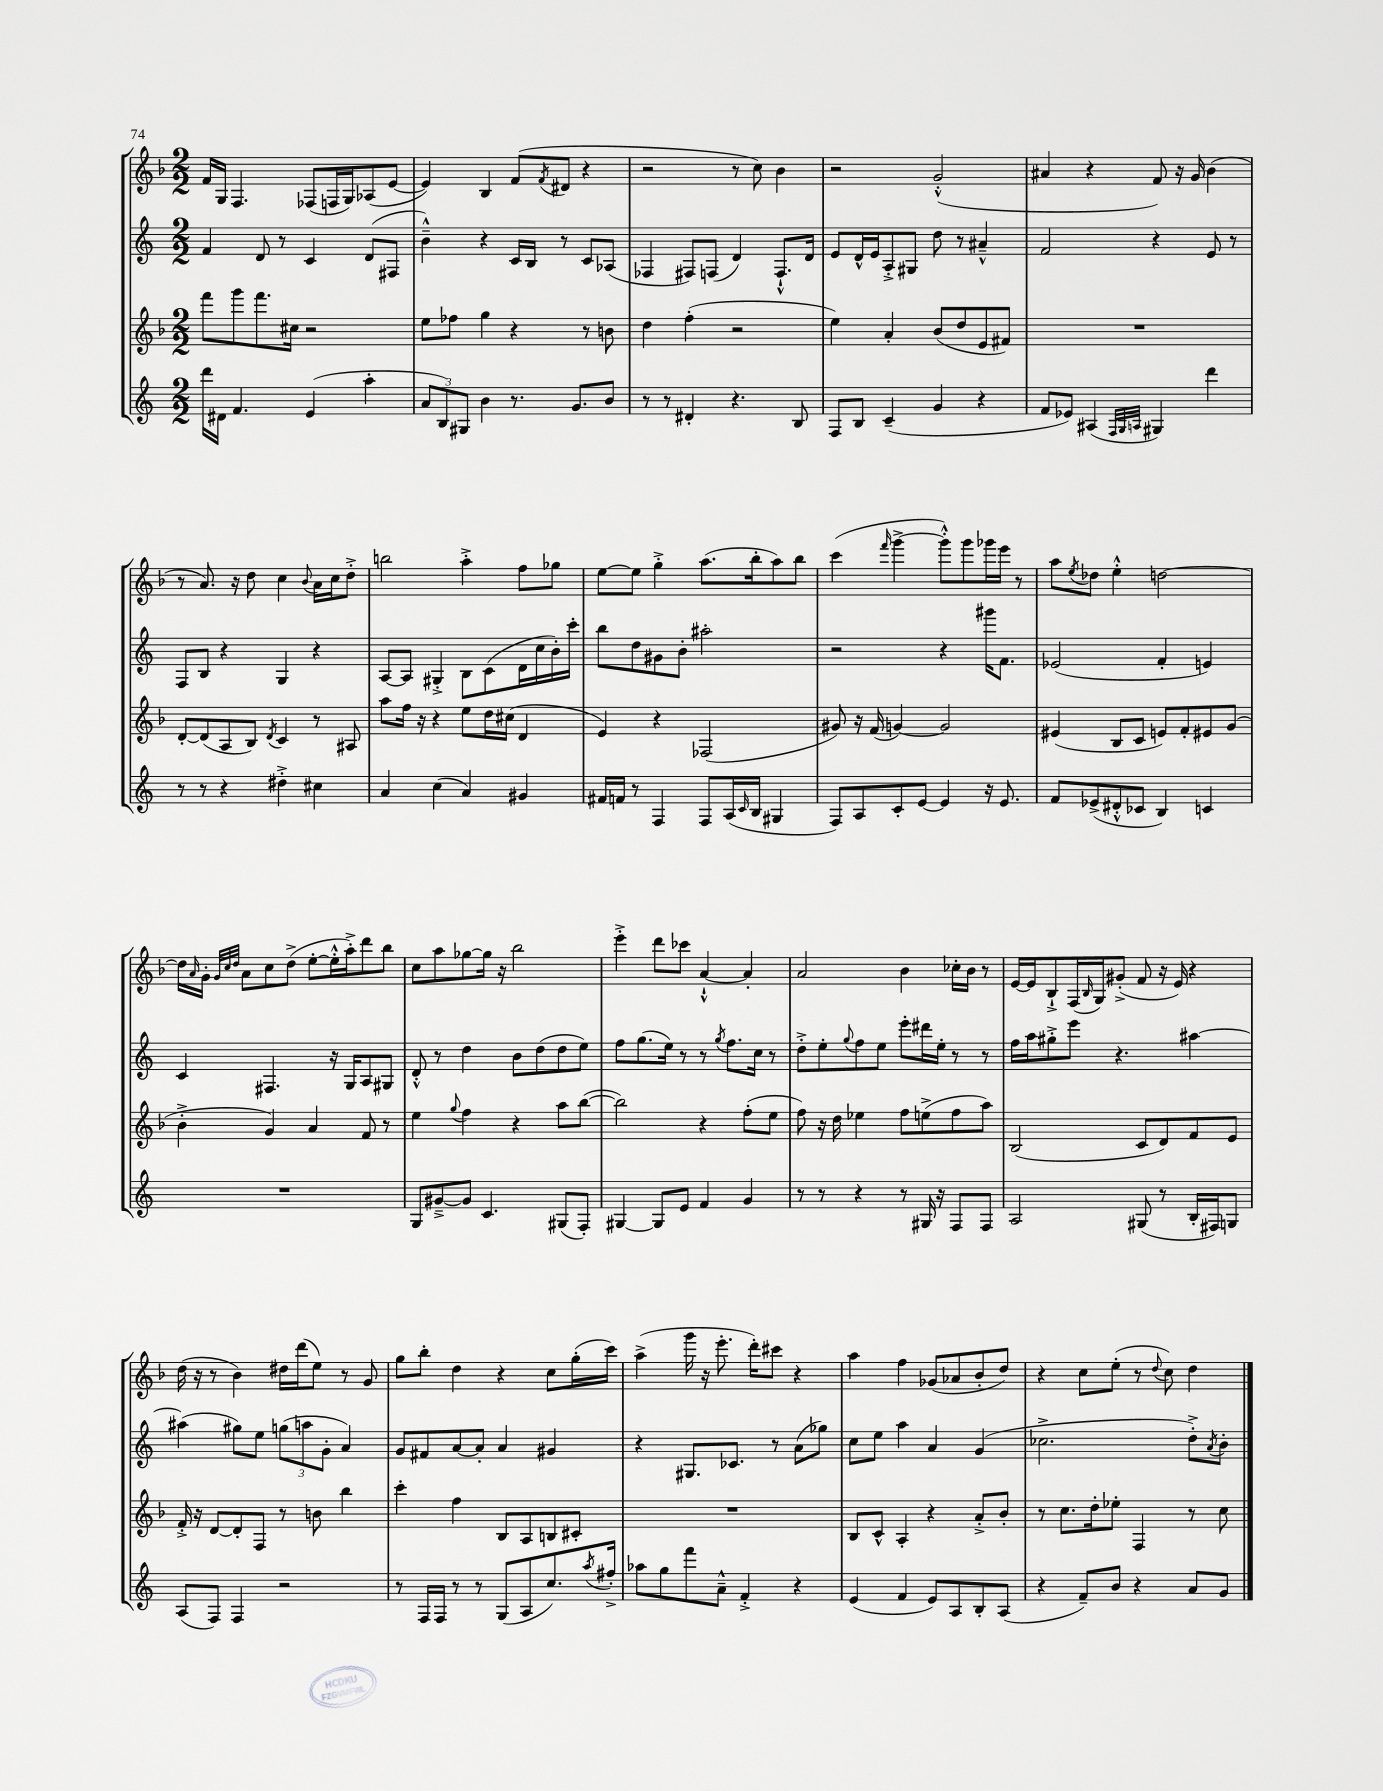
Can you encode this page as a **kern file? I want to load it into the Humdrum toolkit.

**kern	**kern	**kern	**kern
*part4	*part3	*part2	*part1
*staff4	*staff3	*staff2	*staff1
*clefG2	*clefG2	*clefG2	*clefG2
*k[]	*k[b-]	*k[]	*k[b-]
*M2/2	*M2/2	*M2/2	*M2/2
=16	=16	=16	=16
16ddd\LL	8fff\L	4f/	16f/LL
16d#X\JJ	.	.	16G/JJ
4.f/	8ggg\	.	4.F/
.	8.fff\	8d/	.
.	.	8r	.
.	16cc#X\Jk	.	.
(4e/	2r	4c/	(8F-X/L
.	.	.	16Fn/L
.	.	.	16G/J)
4aa'\	.	(8d/L	(8A-X/
.	.	8F#X/J	[8e/J
=17	=17	=17	=17
12a/L	8ee\L	4b~^^\)	4e/])
12B/)	.	.	.
.	8ff-X\J	.	.
12G#X/J	.	.	.
4b\	4gg\	4r	4B-/
8.r	4r	16c/LL	(8f/L
.	.	16B/JJ	.
.	.	.	8qf/
.	.	8r	8d#X/J
8.g/L	.	.	.
.	8r	8c/L	4r
8b/J	8bn\	(8A-X/J	.
=18	=18	=18	=18
8r	4dd\	4F-X/	2r
8r	.	.	.
4d#X'/	(4ff'\	8F#X/L)	.
.	.	(8Fn/J	.
4.r	2r	4d/)	8r
.	.	.	8cc\)
.	.	8.F`^^/L	4b-\
8B/	.	.	.
.	.	16d/Jk	.
=19	=19	=19	=19
8F/L	4ee\)	8e/L	2r
8B/J	.	16d^^/L	.
.	.	16e/J	.
(4c~/	4a'/	8A'^/	.
.	.	8G#X/J	.
4g/	(8b-/L	8dd\	(2g'^^/
.	8dd/	8r	.
4r	8e/	4a#X~^^/	.
.	8f#X/J)	.	.
=20	=20	=20	=20
8f/L	1r	2f/	4a#X/
8e-X/J)	.	.	.
(4A#X/	.	.	4r
32qqF/LLL	.	.	.
32qqG/	.	.	.
32qqAn/JJJ	.	.	.
4G#X/)	.	4r	8f/)
.	.	.	16r
.	.	.	16g/
4ddd\	.	8e/	(4b-\
.	.	8r	.
!!LO:LB:g=z
=21	=21	=21	=21
8r	[8d'/L	8F/L	8r
8r	(8d/]	8B/J	8.a/)
4r	8A/	4r	.
.	.	.	16r
.	8B-/J)	.	8dd\
.	8qd/	.	.
4dd#X'^\	4c/	4G/	4cc\
.	.	.	8qqb-/
4cc#X\	8r	4r	16a\LL
.	.	.	16cc\J
.	8A#X/	.	8dd'^\J
=22	=22	=22	=22
4a/	8aa\L	[8A/L	2bbn\
.	16ff\Jk	8A/J]	.
.	16r	.	.
(4cc\	4r	4G#X'^/	.
4a/)	8ee\L	8B\L	4aa'^\
.	16dd\L	(8c\	.
.	(16cc#X\JJ	.	.
4g#X/	4d/	16d\L	8ff\L
.	.	16cc\	.
.	.	16b'\)	8gg-X\J
.	.	16ccc'\JJ	.
=23	=23	=23	=23
16f#X/LL	4e/)	8bb\L	[8ee\L
16fn/JJ	.	.	.
8r	.	8dd\	8ee\J]
4F/	4r	8g#X\	4gg'^\
.	.	8b'\J	.
8F/L	(2F-X/	2aa#X'\	(8.aa\L
(16A/L	.	.	.
16qqc/	.	.	.
16B/JJ	.	.	16bb-'\k
4G#X/	.	.	8aa\)
.	.	.	8bb-\J
=24	=24	=24	=24
8F/L)	8g#X/)	2r	(4ccc\
8A/	16r	.	.
.	(16f/	.	.
.	.	.	16qqfff/
8c'/	[4gn/)	.	[4ggg^\
[8e/J	.	.	.
4e/]	2g/]	4r	8ggg'^^\L])
.	.	.	8ggg\
16r	.	16ggg#X\KL	16ggg-X\L
8.e/	.	8.f\J	16eee\JJ
.	.	.	8r
=25	=25	=25	=25
8f/L	(4e#X/	(2e-X/	8aa\L
.	.	.	8qee/
(8e-X^/	.	.	8dd-X\J
8d#X'^^/	8B-/L	.	4ee'^^\
8c-X/J	8c/J	.	.
4B/)	8en/L)	4f'/	[2ddn\
.	8f'/	.	.
4cn/	8e#X/	4en/)	.
.	(8g/J	.	.
!!LO:LB:g=z
=26	=26	=26	=26
1r	4b-'^\	4c/	16dd\LL]
.	.	.	16qqa/
.	.	.	16g'\JJ
.	.	.	32qqg/LLL
.	.	.	32qqcc/
.	.	.	32qqdd/JJJ
.	.	.	8a\L
.	4g/)	4.F#X/	8cc\
.	.	.	(8dd^\J
.	4a/	.	[8ee'\L
.	.	16r	16ee'^^\L]
.	.	16G/KL	16aa'^\J)
.	8f/	8A/	8ddd\
.	8r	8G#X/J	8bb-\J
=27	=27	=27	=27
8G/L	4ee\	8d'^^/	8cc\L
[8g#X~^/	.	8r	8aa\
.	8qqgg/	.	.
8g#/J]	4ff\	4dd\	[8gg-X\
4.c/	.	.	16gg-\Jk]
.	.	.	16r
.	4r	8b\L	2bb-\
.	.	(8dd\	.
(8G#X/L	8aa\L	8dd\	.
8F'/J)	([8bb-\J	8ee\J)	.
=28	=28	=28	=28
[4G#X/	2bb-\])	8ff\L	4eee'^\
.	.	(8.gg\	.
8G#/L]	.	.	8ddd\L
.	.	16ee\Jk)	.
8e/J	.	8r	8ccc-X\J
4f/	4r	8r	[4a`^^/
.	.	8qgg/	.
.	.	8.ff\L	.
4g/	(8ff'\L	.	4a'/]
.	.	16cc\Jk	.
.	8ee\J	8r	.
=29	=29	=29	=29
8r	8ff\)	8dd'^\L	2a/
8r	16r	8ee'\	.
.	16dd\	.	.
.	.	8qqgg/	.
4r	4ee-X\	8ff\	.
.	.	8ee\J	.
8r	8ff\L	8eee'\L	4b-\
16G#X/	(8een^\	16ddd#X\L	.
16r	.	16ee'\JJ	.
8F/L	8ff\	8r	16cc-X'\LL
.	.	.	16b-\JJ
8F/J	8aa\J)	8r	8r
=30	=30	=30	=30
2A/	(2B-/	16ff\LL	[16e/LL
.	.	16aa\J	16e/J]
.	.	8gg#X'^\	8B-`^/
.	.	8eee\J	(16F/L
.	.	.	16qqB-/
.	.	.	16G/J)
.	.	4.r	(8g#X'^/J
(8G#X/	8c/L	.	8f/
8r	8d/)	.	16r
.	.	.	16e/)
16B'/LL	8f/	[4aa#X\	4r
16F#X/J)	.	.	.
8Gn/J	8e/J	.	.
!!LO:LB:g=z
=31	=31	=31	=31
(8A/L	16f'^/	(4aa#X\]	(16dd\
.	16r	.	16r
8F/J)	[8d/L	.	8r
4F/	8d'/]	8gg#X\L)	4b-\)
.	8F/J	8ee\J	.
2r	8r	(12ggn\L	16dd#X\LL
.	.	.	(16ddd\J
.	.	12aan\	.
.	8bn\	.	8ee\J)
.	.	12g'\J	.
.	4bb-\	4a/)	8r
.	.	.	8g/
=32	=32	=32	=32
8r	4ccc'\	8g/L	8gg\L
16F/LL	.	8f#X/	8bb-'\J
16F/JJ	.	.	.
8r	4ff\	[8a/	4dd\
8r	.	8a'/J]	.
(8G/L	8B-/L	4a/	4r
8A/	8A/	.	.
8.cc/)	8Bn/	4g#X/	8cc\L
.	8c#X'/J	.	(16gg'\L
8qaa/	.	.	.
16ff#X'^/Jk	.	.	16ccc\JJ)
=33	=33	=33	=33
8aa-X\L	1r	4r	(4aa^\
8gg\	.	.	.
8fff\	.	8.G#X/L	16ggg\
.	.	.	16r
8a~^^\J	.	.	8.eee'\
.	.	8.c-X/J	.
4f'^/	.	.	.
.	.	.	16ddd'\KL)
.	.	8r	8ccc#X\J
4r	.	(8a\L	4r
.	.	8gg-X\J)	.
=34	=34	=34	=34
(4e/	8B-/L	8cc\L	4aa\
.	8c^^/J	8ee\J	.
4f/	4A'/	4aa\	4ff\
8e/L)	4r	4a/	(8g-X/L
8A/	.	.	8a-X/
8B'/	8a'^/L	(4g/	8b-'/
(8A/J	8b-'/J	.	8dd/J)
=35	=35	=35	=35
4r	8r	2.cc-X^\	4r
.	8.cc\L	.	.
8f~/L)	.	.	8cc\L
.	16dd'\k	.	.
8b/J	8ee-X'\J	.	(8ee'\J
4r	4F/	.	8r
.	.	.	8qqdd/
.	.	.	8cc\)
8a/L	8r	8dd'^\L)	4dd\
.	.	8qa/	.
8g/J	8cc\	8b'\J	.
==	==	==	==
*-	*-	*-	*-
